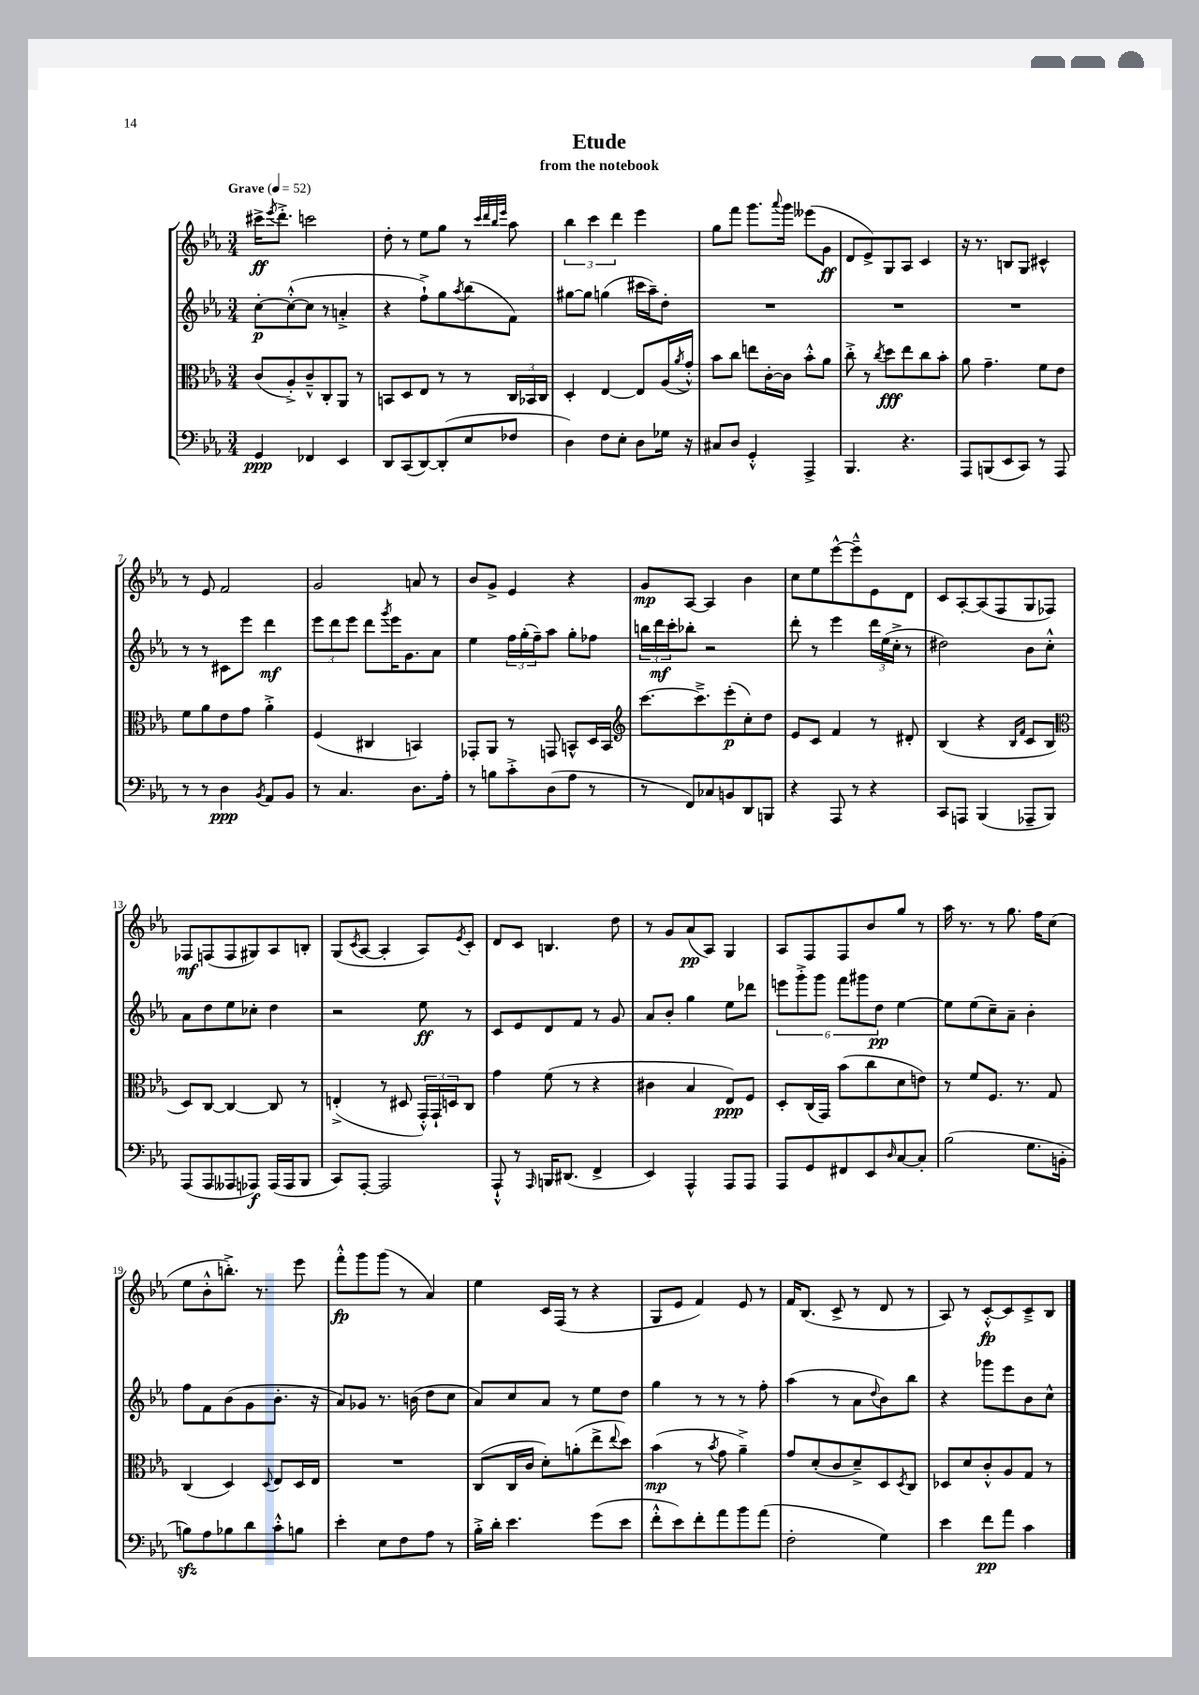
\header { title = "Etude" subtitle = "from the notebook" }
<<
\new StaffGroup <<
\new Staff = "s0" {
    \clef treble \key ees \major \numericTimeSignature \time 3/4 \tempo "Grave" 4 = 52
    cis'''16->\ff \acciaccatura { ees'''8 } d'''8.-.-> c'''2 |
    d''8-. r8 ees''8 g''8 r8 \grace { c'''32 d'''32 bes''32 ees'''32 } aes''8 |
    \tuplet 3/2 { bes''4 c'''4 d'''4 } ees'''4 |
    g''8 f'''8 g'''8. \appoggiatura { aes'''8 } g'''16 eeses'''8( g'8\ff |
    d'8 ees'8->) g8 aes8 c'4 |
    r16 r8. b8 g8 cis'4-^ |
    r8 ees'8 f'2 |
    g'2 a'8 r8 |
    bes'8 g'8-> ees'4 r4 |
    g'8\mp aes8~ aes4 bes'4 |
    c''8 ees''8 ees'''8~-^ ees'''8---^ ees'8 d'8 |
    c'8 aes8~-. aes8( f8 g8 fes8) |
    fes8\mf f8( f8 gis8) aes8 b8-. |
    g8( \acciaccatura { c'8 } aes8~ aes4-. aes8) \acciaccatura { ees'8 } c'8-. |
    d'8 c'8 b4. d''8 |
    r8 g'8 aes'8\pp( aes8) g4 |
    aes8 f8 f8 bes'8 g''8 r8 |
    aes''16 r8. r8 g''8. f''16 c''8( |
    ees''8 bes'8-.-^ b''8.-.->) r8. ees'''8 |
    f'''8-.-^\fp g'''8 g'''8( r8 aes'4) |
    ees''4 c'16 f16( r8 r4 |
    g8 ees'8 f'4) ees'8 r8 |
    f'16 bes8.( c'8-> r8 d'8 r8 |
    aes8) r8 c'8~-.-^\fp c'8 c'8---> bes8 \bar "|." |
}
\new Staff = "s1" {
    \clef treble \key ees \major \numericTimeSignature \time 3/4
    c''8~-.\p c''8~-.-^( c''8 r8 a'4-.-> |
    r4 f''8-!->) g''8 \acciaccatura { aes''8 } bes''8( f'8) |
    gis''8~ gis''8 g''4( cis'''16 aes''16--) d''8-. |
    R2. |
    R2. |
    R2. |
    r8 r8 cis'8 ees'''8 d'''4\mf |
    \tuplet 3/2 { ees'''8 d'''8 ees'''8 } d'''8 \acciaccatura { g'''8 } ees'''16 g'8. aes'8 |
    ees''4 \tuplet 3/2 { f''16 g''16-.( f''16--) } aes''8 g''8-. fes''8 |
    \tuplet 3/2 { b''16 d'''16\mf c'''16-. } bes''8-. r2 |
    d'''8-. r8 ees'''4 \tuplet 3/2 { d'''16 ees''16( c''16-.-> } r8 |
    dis''2) bes'8 c''8-.-^ |
    aes'8 d''8 ees''8 ces''8-. d''4 |
    r2 ees''8\ff r8 |
    c'8 ees'8 d'8 f'8 r8 g'8 |
    aes'8 bes'8-. g''4 ees''8 des'''8 |
    \tuplet 6/4 { e'''8 g'''8-.-> g'''8 f'''8 gis'''8 d''8\pp } ees''4~ |
    ees''8 ees''8( c''8--) aes'8-- bes'4-. |
    f''8 f'8 bes'8( g'8 bes'8.-. r16 |
    aes'8) ges'8 r8. b'16( d''8 c''8 |
    aes'8) c''8 aes'8 r8 ees''8 d''8 |
    g''4 r8 r8 r8 f''8-. |
    aes''4( r8 aes'8 \appoggiatura { d''8 } bes'8) bes''8 |
    r4 ges'''8 ees'''8 bes'8 c''8-^ \bar "|." |
}
\new Staff = "s2" {
    \clef alto \key ees \major \numericTimeSignature \time 3/4
    c'8( aes8-.->) c'8---^ c8-. aes,8 r8 |
    b,8 d8 ees8 r8 r8 \tuplet 3/2 { c16 bes,16 c16 } |
    d4-. ees4~ ees8 aes16( \acciaccatura { aes'8 } g'16-.-^) |
    bes'8 c''8 e''8 c'16~-. c'16 bes'8-.-^ aes'8 |
    c''8-.-> r8 \acciaccatura { c''8 } d''8\fff ees''8 c''8 bes'8-. |
    aes'8 g'4.-- f'8 ees'8 |
    f'8 aes'8 ees'8 g'8 aes'4-.-> |
    f4( cis4 b,4) |
    ges,8-. aes,8 r8 g,8 b,8-^ d16 b,16 |
    \clef treble c'''8.~ c'''8.---> ees'''8-.\p( c''8-.) d''8 |
    ees'8 c'8 f'4 r8 dis'8-. |
    bes4( r4 \grace { bes16 f'16 } c'8 bes8 |
    \clef alto d8) c8~ c4~ c8 r8 |
    e4-.->( r8 dis8 \tuplet 3/2 { g,16-.-^) g,16-! d16 } c8 |
    g'4 f'8( r8 r4 |
    cis'4 bes4 ees8\ppp) f8 |
    d8-. c16( g,16) bes'8( c''8 d'8 e'8) |
    r8 f'8 f8. r8. g8 |
    c4( d4) \appoggiatura { d8 } ees8 d16 ees16 |
    R2. |
    c8( c16 c'16 d'8-.) a'8-.( ees''8-> \appoggiatura { ees''8 } d''8) |
    bes'4\mp( r8 \acciaccatura { bes'8 } g'8 aes'4--->) |
    g'8 d'8-.( c'8 d'8--->) d8 \acciaccatura { d8 } c8 |
    des8 d'8 c'8-.-^ aes8 g8 r8 \bar "|." |
}
\new Staff = "s3" {
    \clef bass \key ees \major \numericTimeSignature \time 3/4
    g,4\ppp fes,4 ees,4 |
    d,8 c,8( d,8~) d,8-.( ees8 fes8 |
    d4) f8 ees8-. d8 ges16 r16 |
    cis8 d8 g,4-.-^ aes,,4-> |
    bes,,4. r4. |
    aes,,8 b,,8( ees,8 c,8) r8 aes,,8 |
    r8 r8 d4\ppp \acciaccatura { bes,8 } aes,8 bes,8 |
    r8 c4. d8. aes16-. |
    r8 b8 c'8-.-> d8( aes8 r8 |
    r8 f,8) ces8 b,8 d,8 b,,8 |
    r4 aes,,8 r8 r4 |
    c,8 a,,8 bes,,4( aes,,8-- bes,,8) |
    aes,,8( aes,,8 aeses,,8 aes,,8\f) aes,,16( aes,,16 bes,,8 |
    c,8) aes,,8~-. aes,,2 |
    aes,,8-!-^ r8 \grace { aes,,16 } b,,16 dis,8.( f,4-> |
    ees,4) aes,,4-^ aes,,8 aes,,8 |
    aes,,8 g,8 fis,8 ees,8 \grace { d16 } c8~ c8-. |
    bes2( g8. b,16-. |
    b8\sfz) aes8 bes8 d'8 c'8-.-^ b8 |
    ees'4-. ees8 f8 aes8 r8 |
    bes16-.-> d'16-. ees'4. g'8( ees'8 |
    f'8-.-^ ees'8) f'8-. aes'8 bes'8 aes'8( |
    f2-. g4) |
    ees'4 f'8\pp aes'8 c'4 \bar "|." |
}
>>
>>
